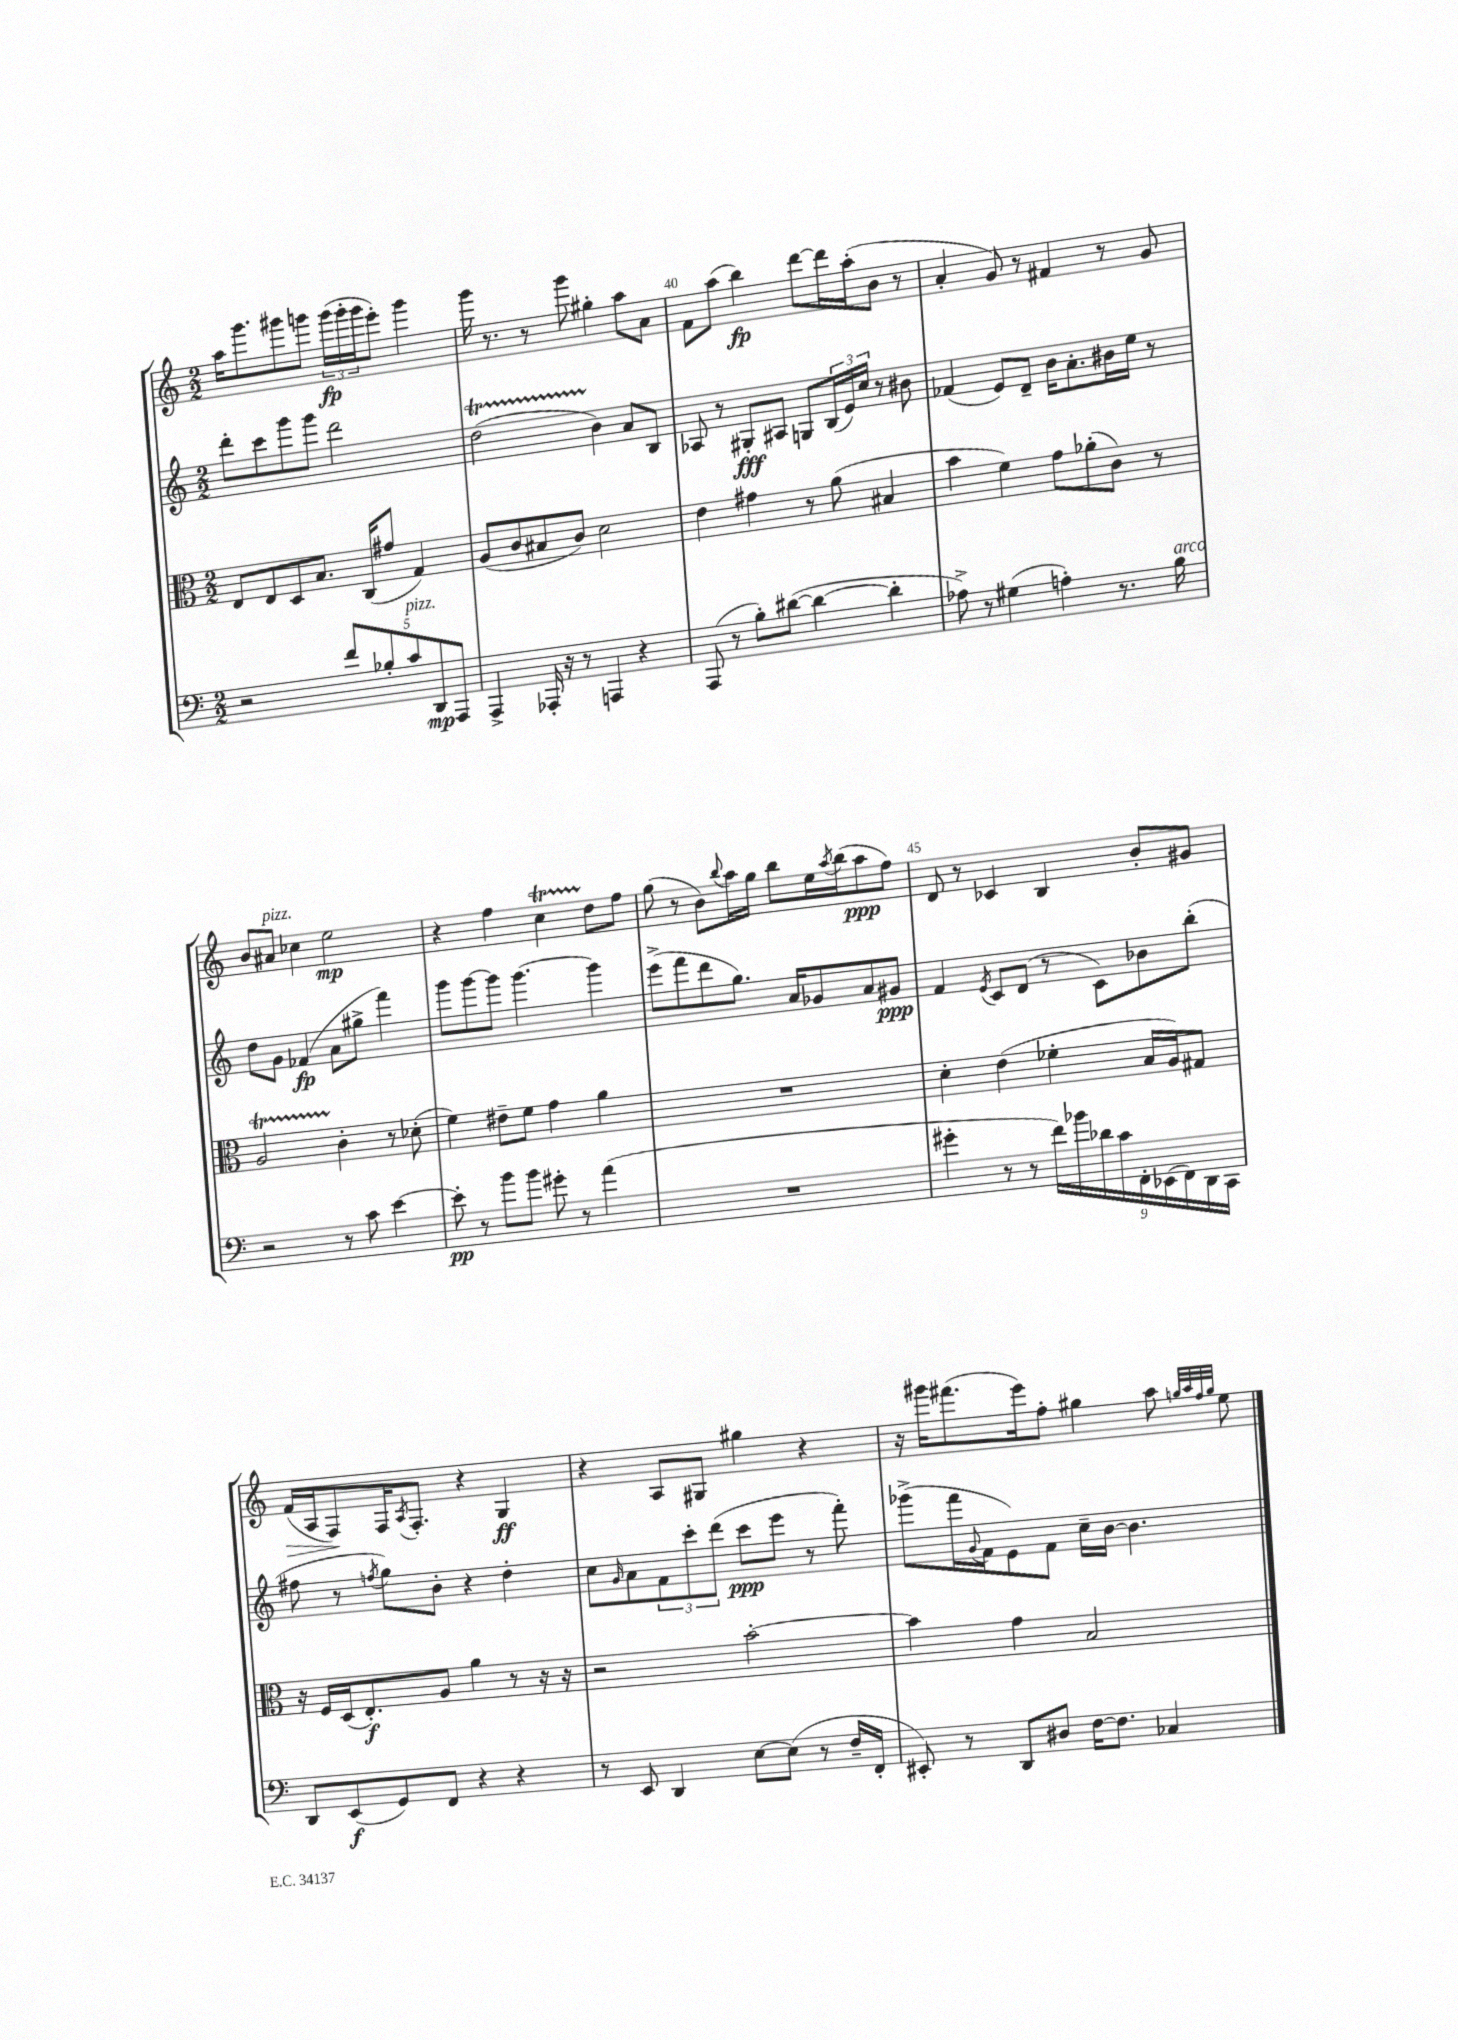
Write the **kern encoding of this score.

**kern	**kern	**kern	**kern
*staff4	*staff3	*staff2	*staff1
*clefF4	*clefC3	*clefG2	*clefG2
*k[]	*k[]	*k[]	*k[]
*M2/2	*M2/2	*M2/2	*M2/2
2r	8E	8ddd'	16aa
.	.	.	8.ggg
.	8E	8ccc	.
.	8D	8ggg	8ggg#
.	8.B	8ggg	8ggg
10f	.	2ddd	(24ggg
.	.	.	24ggg'
.	(16C	.	.
.	.	.	24ggg
10B-'	.	.	.
.	8g#	.	8eee')
10c	.	.	.
.	4G)	.	4ggg
10DD	.	.	.
10AAA	.	.	.
=	=	=	=
4AAA^	(8A	(2dd	16ggg
.	.	.	8.r
.	8c	.	.
16AAA-'	8B#	.	8r
16r	.	.	.
8r	8c)	.	8ggg
4AAA	2d	4b)	4gg#'
4r	.	8a	8aa
.	.	8B	8a
=	=	=	=
(8AAA	4e	8A-	8f
8r	.	8r	(8aa
8B')	4g#	8G#'	4bb)
([8d#	.	8A#	.
4d#_	8r	8G	[8ddd
.	(8a	(24B	16ddd]
.	.	24e)	.
.	.	.	(16aa'
.	.	24cc	.
4d#']	4B#	8r	8b
.	.	8b#	8r
=	=	=	=
8A-^)	4b	(4f-	4a'
8r	.	.	.
(4G#	4f)	8e)	8g)
.	.	8d~	8r
4A')	8g	16b	4f#
.	.	8.a'	.
.	(8a-'	.	.
8.r	8c)	16b#	8r
.	.	16ee	.
.	8r	8r	8g
16B	.	.	.
=	=	=	=
2r	2A	8dd	8b
.	.	8g	8a#
.	.	(4f-	4cc-
8r	4c'	8a	2ee
8c	.	8gg#^	.
[4e	8r	4fff)	.
.	(8d-'	.	.
=	=	=	=
8e']	4f)	8ggg	4r
8r	.	[8ggg	.
8b	8e#~	8ggg]	4ff
8b	8f	[4.ggg	.
8g#'	4g	.	4cc
8r	.	.	.
(4a	4a	4ggg]	8dd
.	.	.	8ff
=	=	=	=
1r	1r	(8eee^	(8gg
.	.	8fff	8r
.	.	8ddd	8b)
.	.	.	8qqbb
.	.	8.gg)	16aa
.	.	.	16gg
.	.	.	8bb
.	.	16a	.
.	.	8g-	16ee
.	.	.	8qaa
.	.	.	(16bb
.	.	8a	8aa
.	.	8g#	8ff)
=	=	=	=
4g#'	4d'	4f	8d
.	.	.	8r
.	.	8qe	.
8r	(4e	8c	4c-
8r	.	(8d	.
18f)	4f-'	8r	4B
18b-	.	.	.
18d-	.	.	.
.	.	8c)	.
18c	.	.	.
18FF'	.	.	.
.	16B	8b-	8b'
(18EE-	.	.	.
.	16A)	.	.
18FF)	.	.	.
.	8G#	(8bb'	8g#
18DD	.	.	.
18CC	.	.	.
=	=	=	=
8DD	16r	8ff#	(16f
.	16F	.	16A
(8EE	(16D	8r	8F)
.	8.E')	.	.
.	.	8qff	.
8GG)	.	8gg)	16F
.	.	.	8qA
.	.	.	8.F'
8FF	8A	8b'	.
4r	4a	4r	4r
4r	8r	4dd'	4G
.	16r	.	.
.	16r	.	.
=	=	=	=
8r	2r	8cc	4r
.	.	16qqg	.
8EE	.	8a	.
4DD	.	12f	8A
.	.	12ccc'	.
.	.	.	8G#
.	.	(12ddd	.
[8E	[2b'	8ccc	4gg#
(8E]	.	8eee	.
8r	.	8r	4r
16F~	.	8fff')	.
16FF'	.	.	.
=	=	=	=
8EE#')	4b]	(8ggg-^	16r
.	.	.	16ggg#
8r	.	16fff	(8.fff#
.	.	8qqg	.
.	.	16f	.
8DD	4g	8e)	.
.	.	.	16eee)
8D#	.	8f	8ff'
[16F	2B	16cc~	4gg#
8.F]	.	[16b	.
.	.	4.b]	.
4C-	.	.	8aa
.	.	.	32qqgg
.	.	.	32qqaa
.	.	.	32qqff
.	.	.	32qqgg
.	.	.	8ee
==	==	==	==
*-	*-	*-	*-
